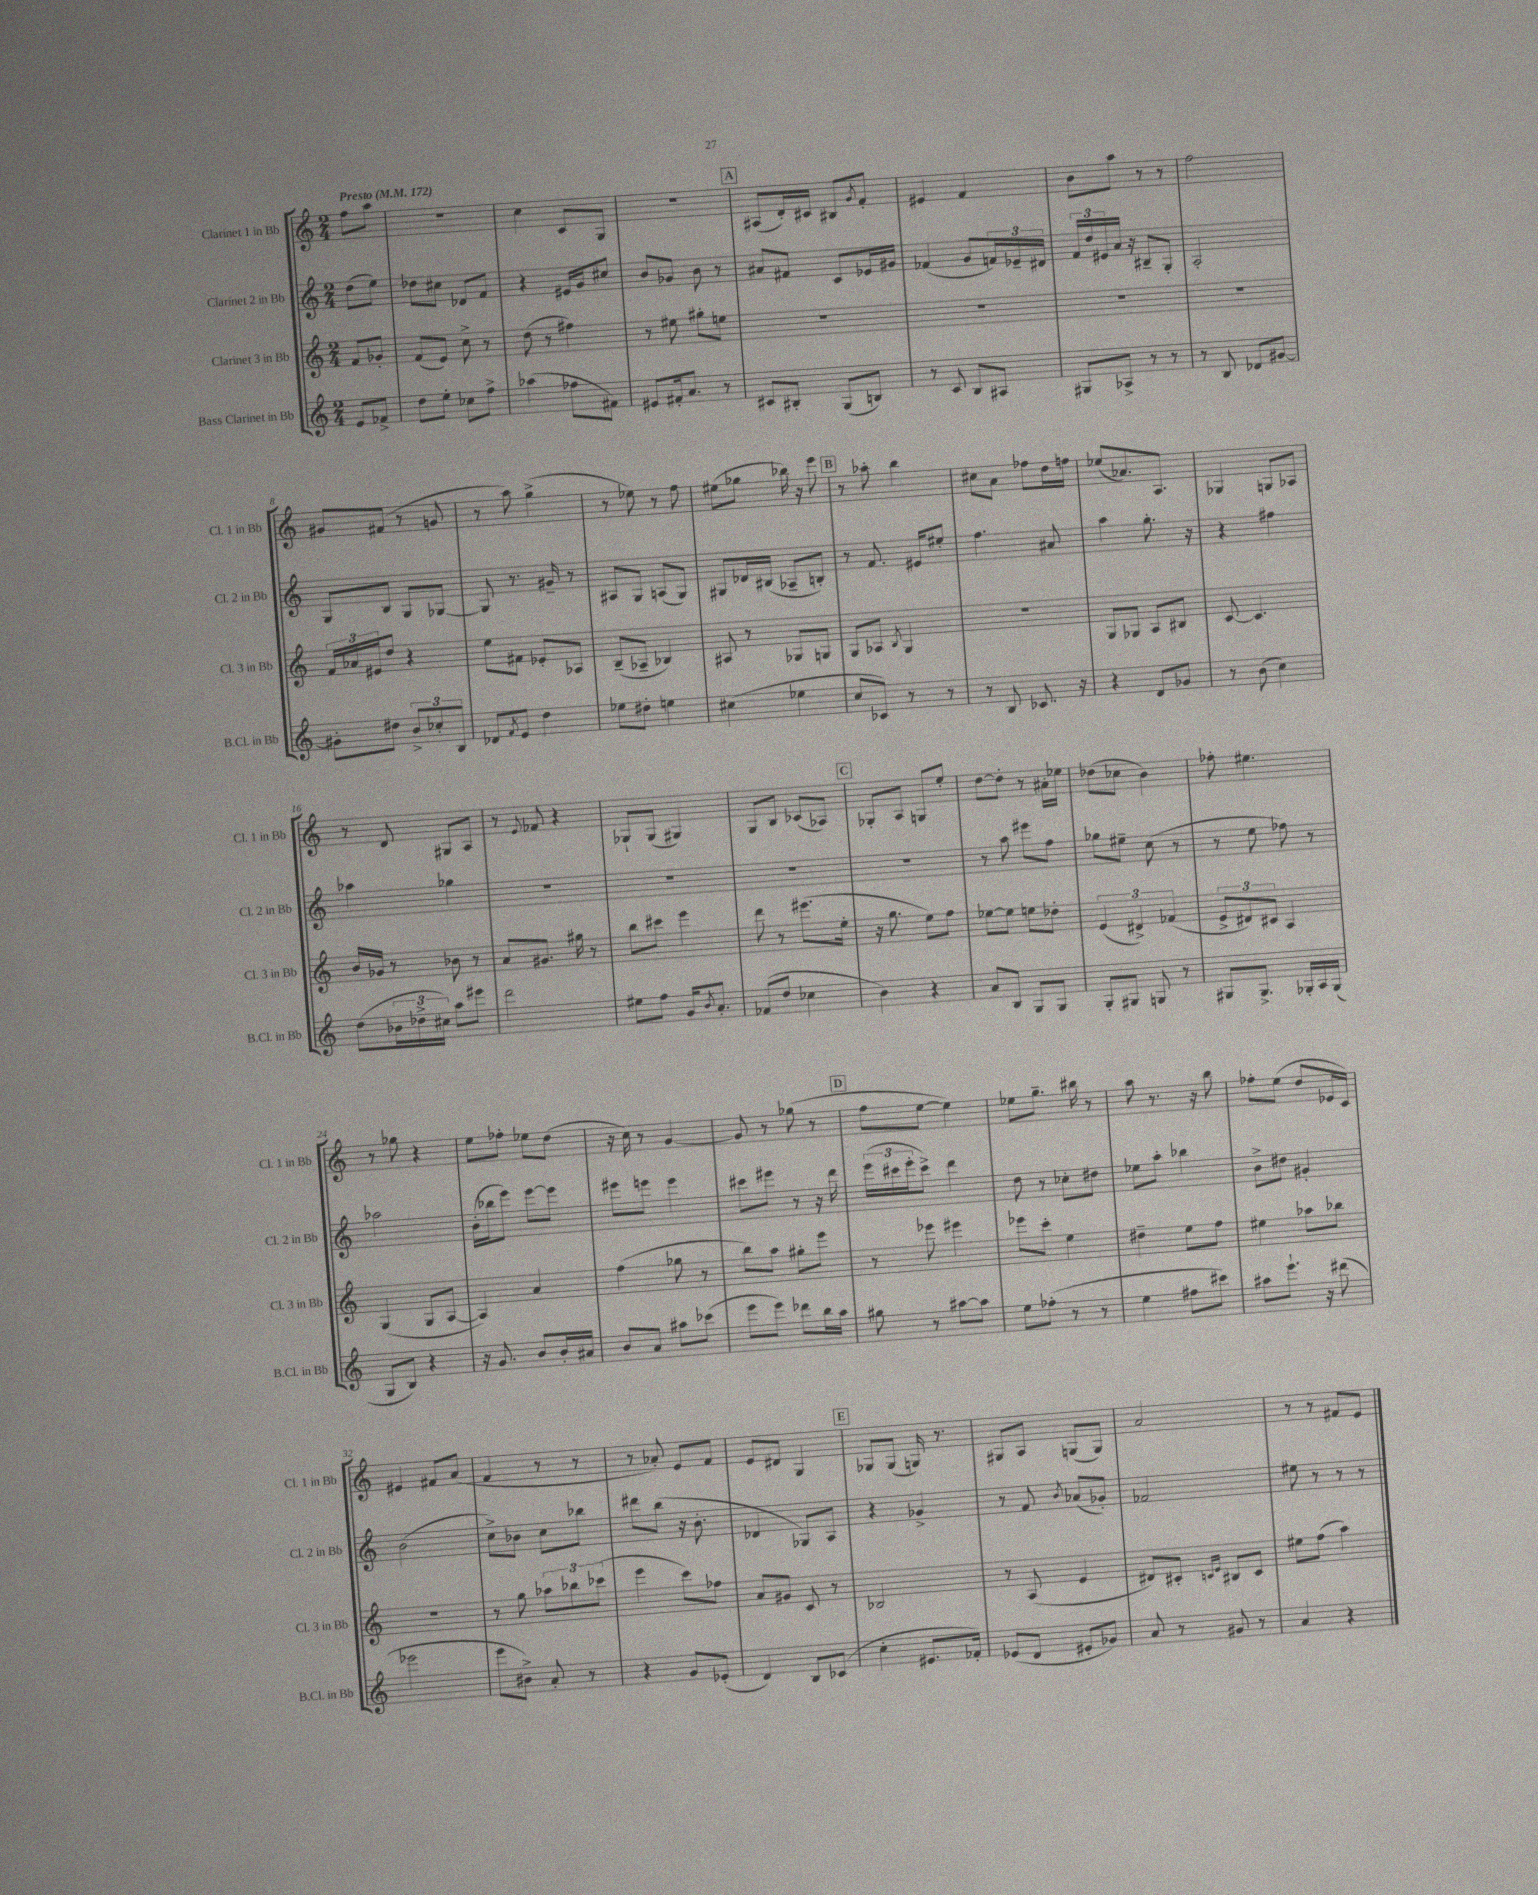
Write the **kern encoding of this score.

**kern	**kern	**kern	**kern
*staff4	*staff3	*staff2	*staff1
*clefG2	*clefG2	*clefG2	*clefG2
*k[]	*k[]	*k[]	*k[]
*M2/4	*M2/4	*M2/4	*M2/4
*MM172	*MM172	*MM172	*MM172
8e/L	8f/L	(8dd\L	8ff\L
8f-^/J	8g-'/J	8ee\J)	8aa\J
=	=	=	=
8dd\L	(8f/L	8dd-\L	2r
8ee'\J	8e/J)	8cc#\J	.
8cc-\L	8cc^\	8d-/L	.
8ff^\J	8r	8f/J	.
=	=	=	=
(4aa-\	(8dd\	4r	4cc\
.	8r	.	.
8ff-\L	4ff#\)	16e#/LL	8c/L
.	.	16g/J	.
8f#\J)	.	8cc#/J	8G/J
=	=	=	=
8e#/L	8r	8b/L	2r
16f#'/k	8ee#\	8g-/J	.
8.a/J	.	.	.
.	8gg#'\L	8b\	.
8r	8ee\J	8r	.
=	=	=	=
8c#/L	2r	8a#/L	(8A#/L
8B#'/J	.	8f#/J	16d'/L)
.	.	.	16c#/JJ
(8G/L	.	8c/L	8B#/L
.	.	.	8qg/
8B/J)	.	16e-/L	8f'/J
.	.	16g#/JJ	.
=	=	=	=
8r	2r	(4f-/	4e#/
8c/	.	.	.
8B/L	.	8g/L	4f/
8A#/J	.	24f/L)	.
.	.	24e-~/	.
.	.	24d#/JJ	.
=	=	=	=
8G#/L	2r	24f/LL	8b\L
.	.	24dd/	.
.	.	24e#/	.
8A-^/J	.	16a/JJ	8aa\J
.	.	16r	.
8r	.	8B#~/L	8r
8r	.	8G'/J	8r
=	=	=	=
8r	2r	2A'/	2ff\
8B/	.	.	.
8d-/L	.	.	.
[8g#/J	.	.	.
=	=	=	=
8g#'\]L	24f/LL	8G/L	8g#/L
.	24a-/	.	.
.	24e#/J	.	.
8dd#\J	8dd/J	8B/J	(8f#/J
12b^/L	4r	8G/L	8r
12cc-'/	.	.	.
.	.	[8G-/J	8g/
12B/J	.	.	.
=	=	=	=
8d-/L	8ee\L	8G-/]	8r
8qf/	.	.	.
8e/J	8f#\J	8.r	8aa\)
4dd\	8e-'/L	.	(4gg^\
.	.	16g#~/	.
.	8A-/J	8r	.
=	=	=	=
8ee-\L	(8B~/L	8A#/L	8r
8dd#'\J	8A-~/J	8G/J	8ee-\)
4ee\	4B-/)	(8A/L	8r
.	.	8G/J)	8ff\
=	=	=	=
(4cc#\	8A#/	8G#/L	(8ee#\L
.	8r	16d-/L	8gg-\J
.	.	(16B#/JJ	.
4ee-\	8G-/L	8A-~/L	16bb-\)
.	.	.	16r
.	8G/J	8B'/J)	8eee\
=	=	=	=
8cc/L	8G/L	8r	8r
8c-/J)	8A-/J	8.f/	8aa-'\
.	8qB/	.	.
8r	4G/	.	4bb\
.	.	16e#/LK	.
8r	.	8ee#'/J	.
=	=	=	=
8r	2r	4.ff\	8cc#\L
8B/	.	.	8a\J
8.c-/	.	.	8ff-\L
.	.	8a#/	16dd\L
16r	.	.	16ff\JJ
=	=	=	=
4r	8G/L	4aa\	(8ee-/L
.	8G-/J	.	8.a-/)
8d/L	8A/L	8.gg'\	.
.	.	.	8.A/J
8g-/J	8B#/J	.	.
.	.	16r	.
=	=	=	=
8r	[8c/	4r	4G-/
(8b\	4.c/]	.	.
4cc\)	.	4ff#\	8G/L
.	.	.	8A-/J
=	=	=	=
(8dd\L	16b/LL	4aa-\	8r
.	16g-/JJ	.	.
24b-\L	8r	.	8d/
24dd-^\	.	.	.
24cc#\JJ)	.	.	.
8aa\L	8b-\	4gg-\	8G#/L
8eee#\J	8r	.	8A/J
=	=	=	=
2ddd\	8a/L	2r	8r
.	.	.	8qqe/
.	8.g#/J	.	8f-/
.	.	.	4r
.	16gg#\	.	.
.	8r	.	.
=	=	=	=
8ee#\L	8bb\L	2r	8G-`/L
8ff\J	8ccc#\J	.	(8G-/J
16g/LK	4eee\	.	4G#/)
8qb/	.	.	.
8.a'/J	.	.	.
=	=	=	=
(8f-/L	8ddd\	2r	8G/L
8dd/J	8r	.	8B/J
4cc-\	(8.eee#\L	.	(8c-/L
.	.	.	8A-/J)
.	16ee'\Jk	.	.
=	=	=	=
4b\)	16r	2r	8G-'/L
.	8.gg\	.	.
.	.	.	8A/J
4r	8ee\L)	.	8G/L
.	8ff\J	.	8ee'/J
=	=	=	=
8a/L	[8ee-\L	8r	[8dd\L
8B/J	8ee-\]J	8aa\	8dd'\]J
8G/L	8ee\L	8eee#\L	8r
8G/J	8dd-'\J	8ff\J	16a#'\LL
.	.	.	16ee-\JJ
=	=	=	=
8G'/L	(6e/	8gg-\L	(8dd-\L
8G#/J	.	8ee#~\J	8cc-\J
.	6d#^/)	.	.
8G/	.	(8cc\	4b\)
.	(6f-/	.	.
8r	.	8r	.
=	=	=	=
8G#/L	12e^/L	8r	8ff-'\
.	12d#/)	.	.
8.G#^/J	.	8ee\	4.ee#\
.	12c#/J	.	.
.	4A/	8ff-\)	.
16G-'/LL	.	.	.
16A/	.	8r	.
(16G-/JJ	.	.	.
=	=	=	=
8G/L	(4G/	2aa-\	8r
8B/J)	.	.	8gg-\
4r	8G/L	.	4r
.	[8A/J	.	.
=	=	=	=
16r	4A/])	(16b'\LL	8ee\L
8.g/	.	16bb-\J	.
.	.	8eee\J)	8ff-'\J
8b/L	4a/	[8eee\L	8ee-\L
16b'/L	.	8eee\]J	(8dd\J
16a#/JJ	.	.	.
=	=	=	=
8b/L	(4ff\	8eee#\L	16r
.	.	.	16cc\)
8a/J	.	8eee\J	8r
8aa#\L	8gg-\	4eee\	[4g/
(8ccc-\J	8r	.	.
=	=	=	=
8eee\L	8bb\L)	8ccc#\L	8g/]
8eee\J)	8aa\J	8eee#\J	8r
8ddd-\L	8gg#'\L	8r	(8gg-\
16bb\L	8eee\J	16r	8r
16aa\JJ	.	16ddd\	.
=	=	=	=
8gg#\	8r	(24eee\LL	8ff\L
.	.	24ccc#\	.
.	.	24eee'\J	.
8r	8eee-\	8ccc#^\J)	[8ee\J
[8aa#\L	4eee#\	4ddd\	4ee\])
8aa#\]J	.	.	.
=	=	=	=
8ee\L	8eee-\L	8dd\	8ee-\L
(8ff-'\J	8ccc'\J	8r	8.gg~\J
8r	4ee\	8cc-'\L	.
.	.	.	16bb#\
8r	.	8dd#\J	8r
=	=	=	=
4ee\	4dd#~\	8ee-\L	8aa\
.	.	8aa'\J	8.r
8ff#\L	8ee\L	4bb-\	.
.	.	.	16r
8ccc#\J)	8ff\J	.	8bb\
=	=	=	=
8aa#\L	4ee#\	8b^\L	8ff-'\L
8.eee`\J	.	8dd#\J	(8ee\J
.	8aa-\L	4g#'/	8dd/L
16r	.	.	.
(8ddd#\	8bb-\J	.	16e-/L
.	.	.	16c/JJ)
=	=	=	=
2eee-\	2r	(2b\	4e#/
.	.	.	8f#/L
.	.	.	(8a/J
=	=	=	=
8eee\L	8r	8cc^\L)	4f/
8b#^\J)	8gg\	8b-\J	.
8a'/	12aa-\L	8cc\L	8r
.	12bb-\	.	.
8r	.	8bb-\J	8r
.	(12ccc-\J	.	.
=	=	=	=
4r	4eee\	8ddd#\L	8r
.	.	(8bb\J	8a-'/)
8g/L	8ccc\L)	16r	8e/L
.	.	8.b'\	.
(8e-'/J	8ff-\J	.	8f/J
=	=	=	=
4d/)	8a/L	4d-/	8e/L
.	8g#/J	.	8d#/J
8B/L	8c/	8G-/L)	4G/
(8c-/J	8r	8A/J	.
=	=	=	=
4cc'\	2B-/	4r	8G-/L
.	.	.	(8G-/J
8.e#/L	.	4g-^/	16G/)
.	.	.	8.r
16f-'/Jk)	.	.	.
=	=	=	=
(8e-/L	8r	8r	8G#/L
8d/J	(8A/	8f/	8A/J
.	.	8qb/	.
8e#'/L	4e/	(8a-/L	(8G/L
8g-/J)	.	8g-'/J)	8G/J)
=	=	=	=
8a/	8d#/L)	2f-/	2a/
8r	8c#'/J	.	.
.	16qqc/LL	.	.
.	16qqe/JJ	.	.
8g#/	8B#/L	.	.
8r	8c/J	.	.
=	=	=	=
4a/	8ee#\L	8ee#\	8r
.	(8ff\J	8r	8r
4r	4aa\)	8r	8f#/L
.	.	8r	8e/J
==	==	==	==
*-	*-	*-	*-
